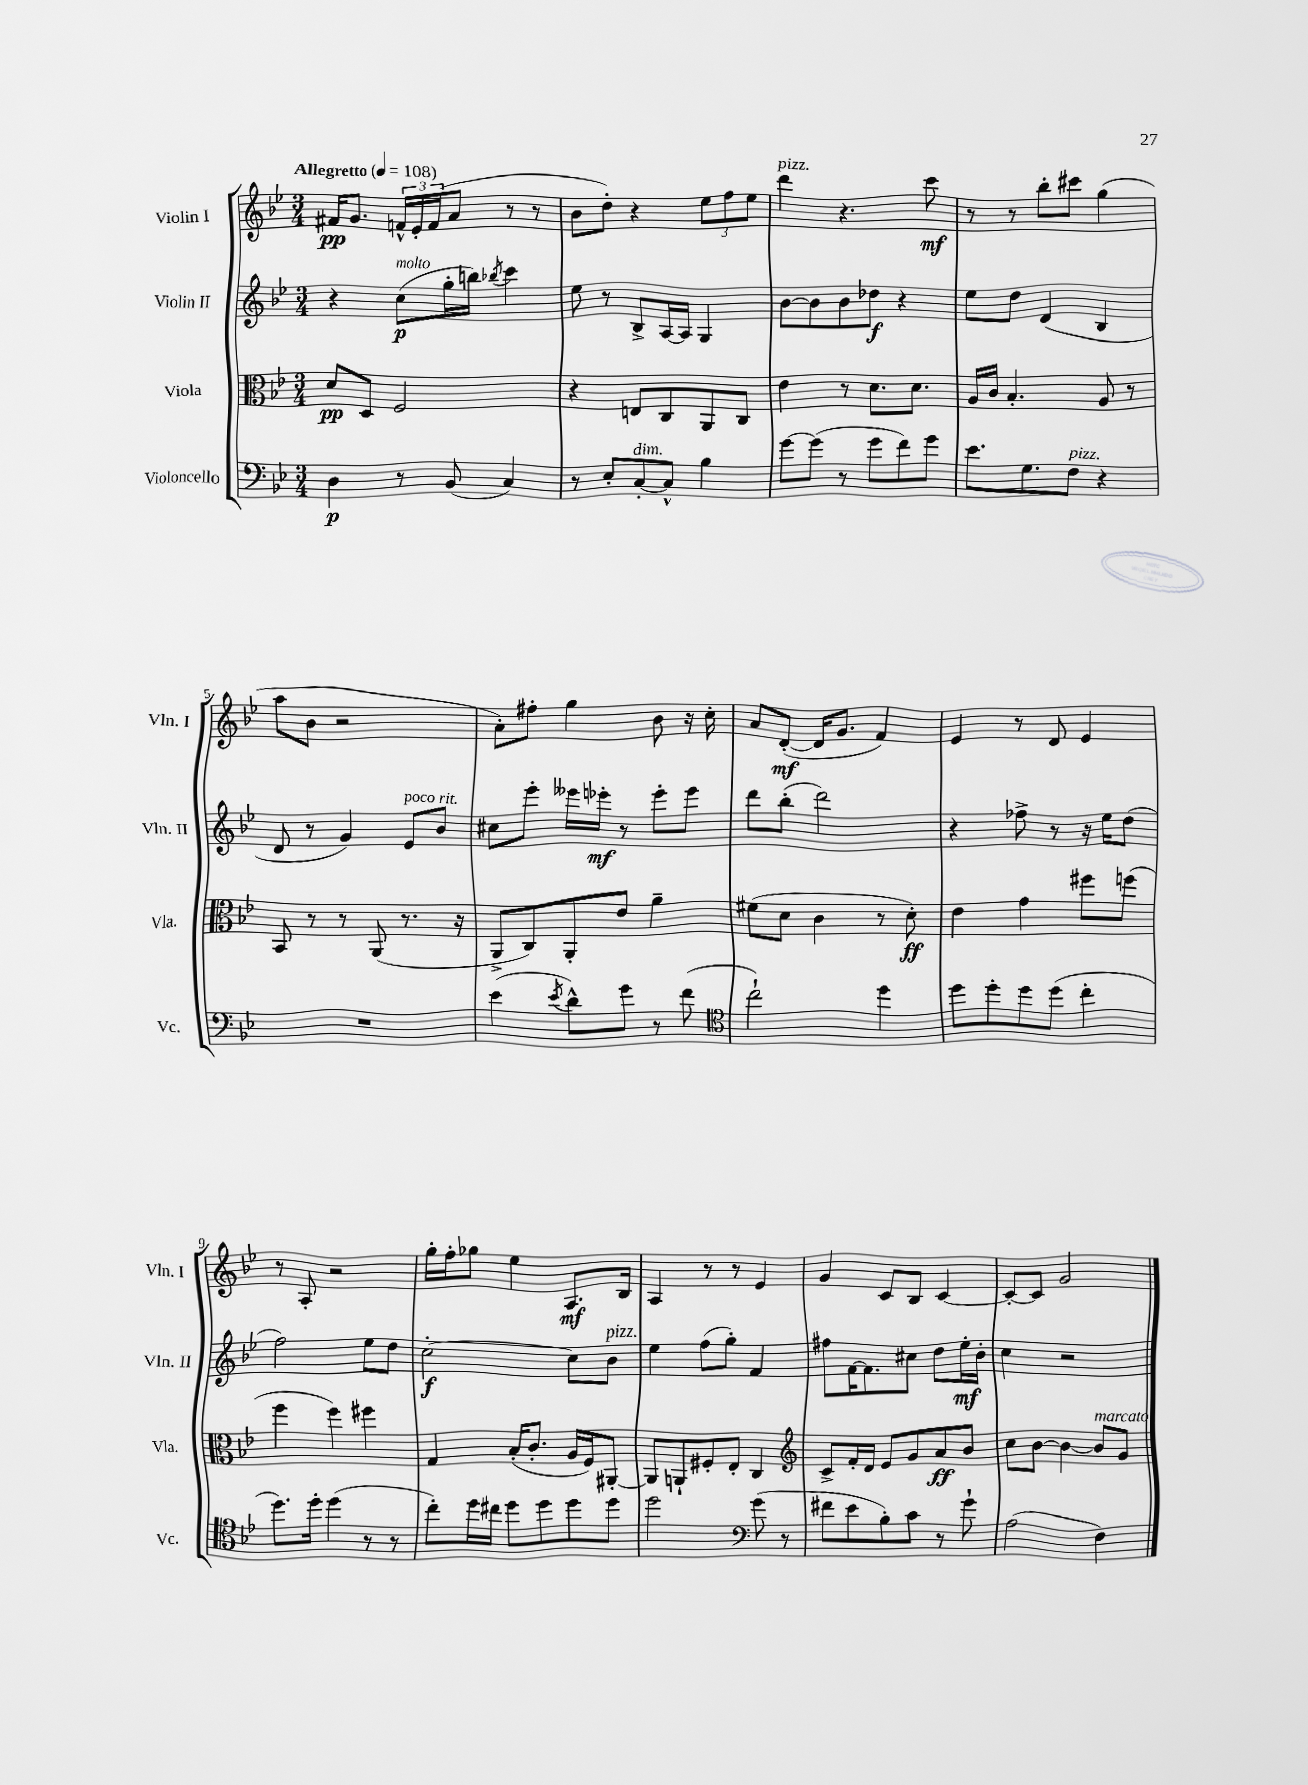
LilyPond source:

<<
\new StaffGroup <<
\new Staff = "s0" \with { instrumentName = "Violin I" shortInstrumentName = "Vln. I" } {
    \clef treble \key bes \major \numericTimeSignature \time 3/4 \tempo "Allegretto" 4 = 108
    fis'16\pp g'8. \tuplet 3/2 { f'16-^ ees'16-. f'16( } a'8 r8 r8 |
    bes'8 d''8-.) r4 \tuplet 3/2 { ees''8 f''8 ees''8 } |
    d'''4^\markup { \italic "pizz." } r4. c'''8\mf |
    r8 r8 bes''8-. cis'''8 g''4( |
    a''8 bes'8 r2 |
    a'8-.) fis''8-. g''4 bes'8 r16 c''16-. |
    a'8 d'8~-.\mf( d'16 g'8. f'4) |
    ees'4 r8 d'8 ees'4 |
    r8 a8-. r2 |
    g''16-. f''16-. ges''8 ees''4 a8.\mf bes16 |
    a4 r8 r8 ees'4 |
    g'4 c'8 bes8 c'4~ |
    c'8~-. c'8 g'2 \bar "|." |
}
\new Staff = "s1" \with { instrumentName = "Violin II" shortInstrumentName = "Vln. II" } {
    \clef treble \key bes \major \numericTimeSignature \time 3/4
    r4 c''8\p^\markup { \italic "molto" }( g''16-. b''16) \acciaccatura { bes''8 } c'''4 |
    ees''8 r8 bes8-> a16~ a16 g4 |
    bes'8~ bes'8 bes'8 des''8\f r4 |
    ees''8 d''8 d'4( bes4 |
    d'8 r8 g'4) ees'8^\markup { \italic "poco rit." } bes'8 |
    cis''8 ees'''8-. eeses'''16 ees'''16-.\mf r8 ees'''8-. ees'''8 |
    d'''8 bes''8-.( d'''2) |
    r4 fes''8-> r8 r16 ees''16 d''8( |
    f''2) ees''8 d''8 |
    c''2~-.\f c''8 bes'8^\markup { \italic "pizz." } |
    ees''4 f''8( g''8-.) f'4 |
    fis''8 f'16~ f'8. cis''8 d''8 ees''16-.\mf bes'16-. |
    c''4 r2 \bar "|." |
}
\new Staff = "s2" \with { instrumentName = "Viola" shortInstrumentName = "Vla." } {
    \clef alto \key bes \major \numericTimeSignature \time 3/4
    d'8\pp d8 f2 |
    r4 e8 c8 a,8 c8 |
    ees'4 r8 d'8. d'8. |
    a16 c'16 bes4.-. a8 r8 |
    bes,8 r8 r8 a,8( r8. r16 |
    a,8-> c8) a,8-. ees'8 a'4-- |
    fis'8( d'8 c'4 r8 d'8-.\ff) |
    ees'4 g'4 fis''8 f''8( |
    f''4 f''4) fis''4 |
    g4 bes16-.( c'8.-. a16 f16) ais,8~-. |
    ais,8 a,8-! fis8-. ees8-. c4 |
    \clef treble c'8-> f'16-. d'16 ees'8 g'8 a'8\ff bes'8 |
    c''8 bes'8~ bes'4~ bes'8^\markup { \italic "marcato" } g'8 \bar "|." |
}
\new Staff = "s3" \with { instrumentName = "Violoncello" shortInstrumentName = "Vc." } {
    \clef bass \key bes \major \numericTimeSignature \time 3/4
    d4\p r8 bes,8( c4) |
    r8 ees8-. c8~-.^\markup { \italic "dim." } c8-^ bes4 |
    g'8~ g'8( r8 g'8 f'8) g'8 |
    ees'8. g8. f8^\markup { \italic "pizz." } r4 |
    R2. |
    ees'4( \acciaccatura { ees'8 } d'8-^) g'8 r8 f'8( |
    \clef tenor c''2-!) d''4 |
    d''8 d''8-. d''8 d''8( c''4-. |
    d''8.) d''16-. d''4( r8 r8 |
    c''8-.) d''16 cis''16 d''8 d''8 d''8 d''8 |
    d''2 \clef bass g'8( r8 |
    fis'8 ees'8 bes8-.) c'8 r8 g'8-! |
    a2( f4) \bar "|." |
}
>>
>>
